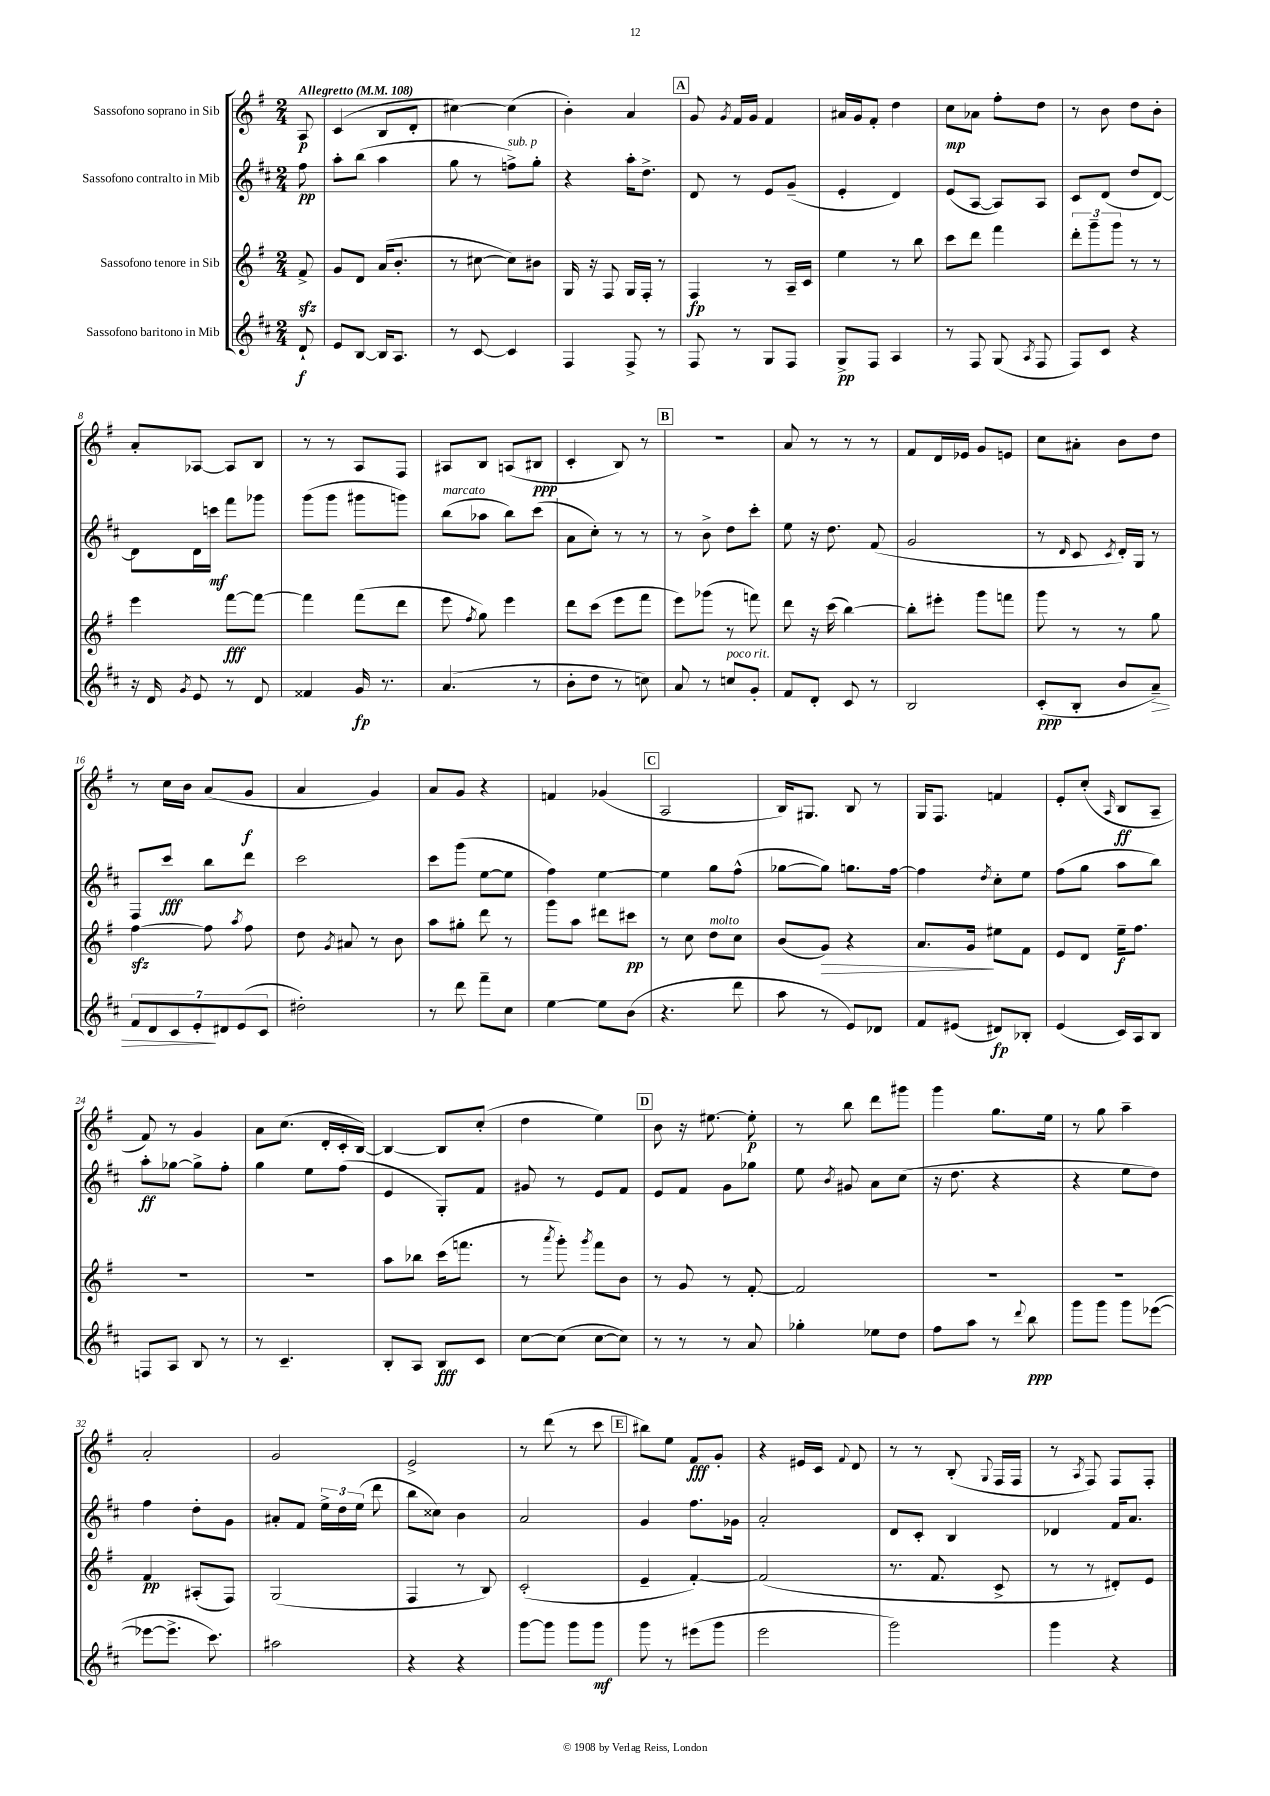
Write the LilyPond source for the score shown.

<<
\new StaffGroup <<
\new Staff = "s0" \with { instrumentName = "Sassofono soprano in Sib" } {
    \clef treble \key g \major \numericTimeSignature \time 2/4 \partial 8 \tempo "Allegretto" 4 = 108
    \autoBeamOff a8\p |
    c'4( b8[ d'8]-. |
    cis''4~) cis''4( |
    b'4-.) a'4 |
    \mark \markup { \box "A" } g'8 \acciaccatura { g'8 } fis'16[ g'16] fis'4 |
    ais'16[ g'16 fis'8]-. d''4 |
    c''8[\mp aes'8] fis''8[-. d''8] |
    r8 b'8 d''8[ b'8]-. |
    a'8[-. aes8]~ aes8[ b8] |
    r8 r8 a8[ fis8] |
    ais8[ b8] a8[( bis8]\ppp |
    c'4-. b8) r8 |
    \mark \markup { \box "B" } r2 |
    a'8 r8 r8 r8 |
    fis'8[ d'16 ees'16] g'8[ e'8] |
    c''8[ ais'8]-. b'8[ d''8] |
    r8 c''16[ b'16] a'8[( g'8]\f |
    a'4 g'4) |
    a'8[ g'8] r4 |
    f'4 ges'4( |
    \mark \markup { \box "C" } a2 |
    b16[) gis8.] b8 r8 |
    g16[ fis8.] f'4 |
    e'8[-. c''8]-.( \grace { a16 } b8[\ff a8]-- |
    fis'8) r8 g'4 |
    a'8[ c''8.]( d'16[-. c'16-. b16]~) |
    b4~ b8[ c''8]-.( |
    d''4 e''4) |
    \mark \markup { \box "D" } b'8 r16 eis''8.~ eis''8-.\p |
    r8 b''8 d'''8[ gis'''8] |
    g'''4 g''8.[ e''16] |
    r8 g''8 a''4-- |
    a'2-. |
    g'2 |
    e'2-> |
    r8 d'''8( r8 c'''8 |
    \mark \markup { \box "E" } bis''8[) e''8] fis'8[\fff g'8]-. |
    r4 eis'16[ c'16] \appoggiatura { fis'8 } d'8 |
    r8 r8 b8-.( \appoggiatura { g8 } fis16[ fis16] |
    r8 \acciaccatura { a8 } fis8) fis8[ fis8]-. \bar "|." |
}
\new Staff = "s1" \with { instrumentName = "Sassofono contralto in Mib" } {
    \clef treble \key d \major \numericTimeSignature \time 2/4 \partial 8
    \autoBeamOff fis''8\pp |
    a''8[-. b''8]( a''4 |
    g''8 r8 f''8[->^\markup { \italic "sub. p" }) g''8]-. |
    r4 a''16[-. d''8.]-> |
    \mark \markup { \box "A" } d'8 r8 e'8[ g'8]--( |
    e'4-. d'4) |
    e'8[( a8]~ a8[) a8] |
    cis'8[ d'8]( d''8[ d'8]~) |
    d'8[ d'16 c'''16]\mf fis'''8[ ges'''8] |
    g'''8[( g'''8] gis'''8[ g'''8]) |
    b''8[^\markup { \italic "marcato" }( aes''8] b''8[) cis'''8]( |
    a'8[ cis''8]-.) r8 r8 |
    \mark \markup { \box "B" } r8 b'8-> d''8[ cis'''8]-. |
    e''8 r16 d''8. fis'8( |
    g'2 |
    r8 \grace { d'16 } cis'8 \acciaccatura { cis'8 } d'16[-.) g16] r8 |
    fis8[ cis'''8]\fff b''8[ d'''8] |
    cis'''2 |
    cis'''8[ g'''8]( e''8[~ e''8] |
    fis''4) e''4~ |
    \mark \markup { \box "C" } e''4 g''8[ fis''8]-^( |
    ges''8[~ ges''8]) g''8.[ fis''16]~ |
    fis''4 \acciaccatura { d''8 } cis''8[-. e''8] |
    fis''8[( g''8] a''8[ b''8]) |
    a''8[-.\ff ges''8]~ ges''8[-> fis''8]-. |
    g''4 e''8[ fis''8]( |
    e'4 g8[-.) fis'8] |
    gis'8 r8 e'8[ fis'8] |
    \mark \markup { \box "D" } e'8[ fis'8] g'8[ ges''8] |
    e''8 \acciaccatura { b'8 } gis'8 a'8[ cis''8]( |
    r16 d''8. r4 |
    r4 e''8[ d''8]) |
    fis''4 d''8[-. g'8] |
    ais'8[-. fis'8] \tuplet 3/2 { e''16[-> d''16 e''16]( } d'''8 |
    b''8[ cisis''8]) b'4 |
    a'2 |
    \mark \markup { \box "E" } g'4 fis''8.[ ges'16] |
    a'2-. |
    d'8[ cis'8]-. b4 |
    des'4 fis'16[ a'8.] \bar "|." |
}
\new Staff = "s2" \with { instrumentName = "Sassofono tenore in Sib" } {
    \clef treble \key g \major \numericTimeSignature \time 2/4 \partial 8
    \autoBeamOff fis'8->\sfz |
    g'8[ d'8] a'16[( b'8.]-. |
    r8 cis''8~ cis''8[) bis'8] |
    g16 r16 fis8 g16[ fis16]-. r8 |
    \mark \markup { \box "A" } fis4\fp r8 a16[-- c'16] |
    e''4 r8 b''8 |
    c'''8[ d'''8] fis'''4 |
    \tuplet 3/2 { d'''8[-. g'''8-- g'''8] } r8 r8 |
    e'''4 fis'''8[~\fff fis'''8]~ |
    fis'''4 fis'''8[( d'''8] |
    e'''8 \acciaccatura { fis''8 } g''8) e'''4 |
    d'''8[ c'''8]( e'''8[ fis'''8] |
    \mark \markup { \box "B" } e'''8[) ges'''8]( r8 f'''8) |
    d'''8 r16 c'''16( b''4~) |
    b''8[-. eis'''8]-. g'''8[ f'''8] |
    g'''8 r8 r8 g''8 |
    fis''4~\sfz fis''8 \acciaccatura { a''8 } fis''8 |
    d''8 \acciaccatura { g'8 } ais'8 r8 b'8 |
    a''8[ gis''8]-. d'''8 r8 |
    g'''8[ a''8] dis'''8[ cis'''8]\pp |
    \mark \markup { \box "C" } r8 c''8 d''8[^\markup { \italic "molto" } c''8] |
    b'8[( g'8]\>) r4 |
    a'8.[ g'16]\! eis''8[ fis'8] |
    e'8[ d'8] e''16[--\f fis''8.] |
    r2 |
    R2 |
    a''8[ bes''8] c'''16[( f'''8.] |
    r8 \acciaccatura { a'''8 } g'''8-.) \acciaccatura { g'''8 } fis'''8[ b'8] |
    \mark \markup { \box "D" } r8 g'8 r8 fis'8~-. |
    fis'2 |
    r2 |
    r2 |
    fis'4\pp ais8[-.( fis8]) |
    g2( |
    fis4 r8 b8) |
    c'2-.( |
    \mark \markup { \box "E" } e'4-- fis'4~-.) |
    fis'2( |
    r8. fis'8. c'8-> |
    r8 r8 dis'8[-.) e'8] \bar "|." |
}
\new Staff = "s3" \with { instrumentName = "Sassofono baritono in Mib" } {
    \clef treble \key d \major \numericTimeSignature \time 2/4 \partial 8
    \autoBeamOff d'8-!\f |
    e'8[ b8]~ b16[ a8.] |
    r8 cis'8~ cis'4 |
    fis4 fis8-> r8 |
    \mark \markup { \box "A" } fis8 r8 g8[ fis8] |
    g8[->\pp fis8] a4 |
    r8 fis8 g8( \acciaccatura { a8 } fis8 |
    fis8[) cis'8] r4 |
    r16 d'16 \acciaccatura { g'8 } e'8 r8 d'8 |
    fisis'4 g'16\fp r8. |
    a'4.( r8 |
    b'8[-. d''8] r8 c''8) |
    \mark \markup { \box "B" } a'8 r8 c''8[^\markup { \italic "poco rit." } g'8]-. |
    fis'8[ d'8]-. cis'8 r8 |
    b2 |
    cis'8[-.\ppp( b8]-. b'8[ a'8]--\>) |
    \tuplet 7/4 { fis'8[ d'8 cis'8 e'8-.\! dis'8 e'8( cis'8] } |
    dis''2-.) |
    r8 d'''8 fis'''8[-- cis''8] |
    e''4~ e''8[ b'8]( |
    \mark \markup { \box "C" } r4. d'''8 |
    a''8 r8 e'8[) des'8] |
    fis'8[ eis'8]( dis'8[\fp) bes8]-. |
    e'4( cis'16[) a16 b8] |
    f8[ a8] b8 r8 |
    r8 cis'4.-- |
    b8[-. a8] b8[\fff cis'8] |
    cis''8[~ cis''8]( cis''8[~ cis''8]) |
    \mark \markup { \box "D" } r8 r8 r8 a'8 |
    ges''4-. ees''8[ d''8] |
    fis''8[ a''8] r8 \appoggiatura { d'''8 } b''8\ppp |
    g'''8[ g'''8] g'''8[ ees'''8]~( |
    ees'''8[~ ees'''8.]-> cis'''8.) |
    ais''2 |
    r4 r4 |
    g'''8[~ g'''8] g'''8[ g'''8]\mf |
    \mark \markup { \box "E" } g'''8 r8 eis'''8[( g'''8] |
    e'''2 |
    g'''2) |
    g'''4 r4 \bar "|." |
}
>>
>>
